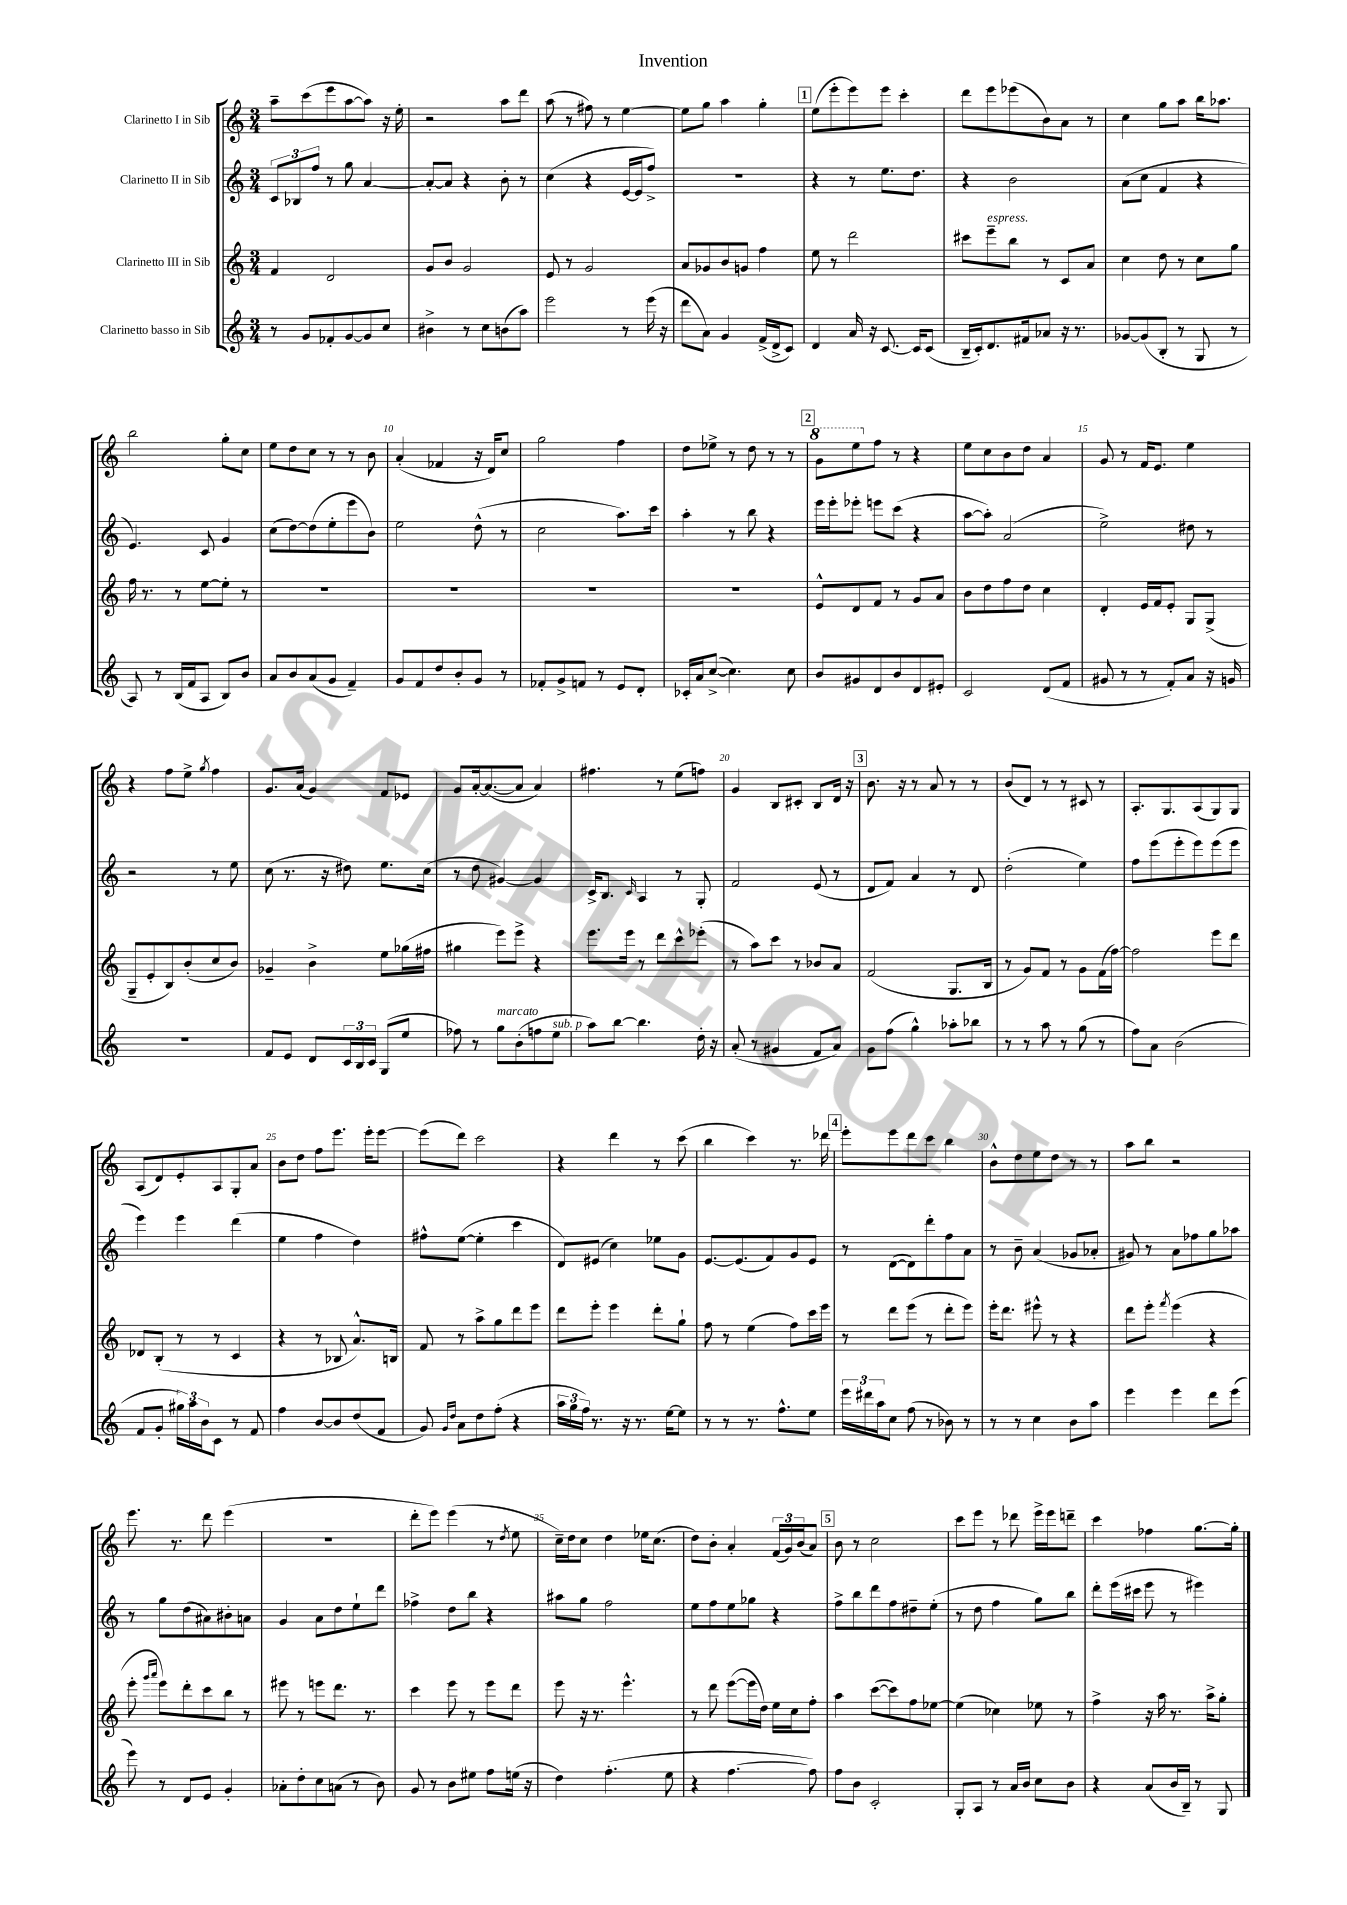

**kern	**kern	**kern	**kern
*part4	*part3	*part2	*part1
*staff4	*staff3	*staff2	*staff1
*I"Clarinetto basso in Sib	*I"Clarinetto III in Sib	*I"Clarinetto II in Sib	*I"Clarinetto I in Sib
*clefG2	*clefG2	*clefG2	*clefG2
*k[]	*k[]	*k[]	*k[]
*M3/4	*M3/4	*M3/4	*M3/4
=1	=1	=1	=1
8r	4f/	12c/L	8aa~\L
.	.	12B-X/	.
8g/L	.	.	(8ccc\
.	.	12ff/J	.
8f-X'/	2d/	8r	8eee\
[8g/	.	8gg\	[8aa\
8g/]	.	[4a/	8aa\J])
8cc/J	.	.	16r
.	.	.	16ee'\
=2	=2	=2	=2
4b#X^\	8g/L	8a'/L_	2r
.	8b/J	8a/J]	.
8r	2g/	4r	.
8cc\L	.	.	.
(8bn\	.	8b'\	8aa\L
8aa\J)	.	8r	8ddd\J
=3	=3	=3	=3
2eee\	8e/	(4cc\	(8aa\
.	8r	.	8r
.	2g/	4r	8ff#X\)
.	.	.	8r
8r	.	[16e/LL	[4ee\
.	.	16e/J]	.
(16eee\	.	8ff^/J)	.
16r	.	.	.
=4	=4	=4	=4
8ddd\L	8a/L	2.r	8ee\L]
8a\J)	8g-X/	.	8gg\J
4g/	8b/	.	4aa\
.	8gn/J	.	.
(16f^/LL	4ff\	.	4gg'\
16d^/J	.	.	.
8c/J)	.	.	.
!!LO:REH:place=s1:t=1
=5	=5	=5	=5
4d/	8ee\	4r	(8ee\L
.	8r	.	8eee'\
16a/	2ddd\	8r	8eee\)
16r	.	.	.
[8.c/	.	8.ee\L	8eee\J
.	.	.	4ccc'\
16c/KL]	.	8.dd\J	.
(8c/J	.	.	.
=6	=6	=6	=6
16B~/LL	8ccc#X\L	4r	8ddd\L
16c'/J)	.	.	.
!	!LO:TX:a:i:t=espress.	!	!
8.d/	8eee~\	.	8eee\
.	8bb\J	2b\	(8eee-X\
16f#X/k	.	.	.
8a-X/J	8r	.	8b\)
16r	8c/L	.	8a\J
8.r	.	.	.
.	8a/J	.	8r
=7	=7	=7	=7
[8g-X/L	4cc\	(8a\L	4cc\
(8g-/]	.	8cc\J	.
8B'/J	8dd\	4f/	8gg\L
8r	8r	.	8aa\J
8G/	8cc\L	4r	16bb\KL
.	.	.	8.aa-X\J
8r	8gg\J	.	.
!!LO:LB:g=z
=8	=8	=8	=8
8A/)	16ff\	4.e/)	2bb\
.	8.r	.	.
8r	.	.	.
(16B/LL	8r	.	.
16f/J	.	.	.
8A/J	[8ee\L	8c/	.
8B/L)	8ee'\J]	4g/	8gg'\L
8b/J	8r	.	8cc\J
=9	=9	=9	=9
8a/L	2.r	(8cc\L	8ee\L
8b/	.	[8dd\)	8dd\
(8a/	.	(8dd\]	8cc\J
8g/J	.	8ee'\	8r
4f~/)	.	8eee\	8r
.	.	8b\J)	8b\
=10	=10	=10	=10
8g/L	2.r	2ee\	(4a'/
8f/	.	.	.
8dd/	.	.	4f-X/
8b'/	.	.	.
8g/J	.	(8dd^^\	16r
.	.	.	16d/KL)
8r	.	8r	8cc/J
=11	=11	=11	=11
8f-X'/L	2.r	2cc\	2gg\
8g^/	.	.	.
8fn/J	.	.	.
8r	.	.	.
8e/L	.	8.aa\L)	4ff\
8d'/J	.	.	.
.	.	16ccc\Jk	.
=12	=12	=12	=12
16c-X'/LL	2.r	4aa'\	8dd\L
16a/J	.	.	.
([8cc^/J	.	.	8ee-X^\J
4.cc\])	.	8r	8r
.	.	8bb\	8dd\
.	.	4r	8r
8cc\	.	.	8r
!!LO:REH:place=s1:t=2
=13	=13	=13	=13
*	*	*	*8va
8b/L	8e^^/L	16eee\LL	8gg\L
.	.	16eee'\J	.
8g#X/	8d/	8eee-X'\J	8eee\
*	*	*	*X8va
8d/	8f/J	8eeen\L	8ff\J
8b/	8r	(8ccc\J	8r
8d/	8g/L	4r	4r
8e#X'/J	8a/J	.	.
=14	=14	=14	=14
2c/	8b\L	[8aa\L	8ee\L
.	8dd\	8aa'\J])	8cc\
.	8ff\	(2a/	8b\
.	8dd\J	.	8dd\J
(8d/L	4cc\	.	4a/
8f/J	.	.	.
=15	=15	=15	=15
8g#X/	4d'/	2ee^\)	8g/
8r	.	.	8r
8r	16e/LL	.	16f/KL
.	16f/J	.	8.e/J
8f'/L)	8e'/J	.	.
8a/J	8G/L	8dd#X\	4ee\
16r	(8G^/J	8r	.
16gn/	.	.	.
!!LO:LB:g=z
=16	=16	=16	=16
2.r	8G~/L	2r	4r
.	8e'/	.	.
.	8B/)	.	8ff\L
.	(8b'/	.	8ee^\J
.	.	.	8qgg/
.	8cc/	8r	4ff\
.	8b/J)	8ee\	.
=17	=17	=17	=17
8f/L	4g-X~/	(8cc\	8.g/L
8e/J	.	8.r	.
.	.	.	(16a/Jk
8d/L	4b^\	.	4g/)
.	.	16r	.
24c/L	.	8dd#X\)	.
24B/	.	.	.
24c/JJ	.	.	.
(8G/L	8ee\L	8.ee\L	8f/L
8ee/J	(16gg-X\L	.	8e-X/J
.	16ff#X\JJ	(16cc\Jk	.
=18	=18	=18	=18
8ff-X\)	4gg#X\	8r	8g/L
8r	.	8dd\	[16a'/k
.	.	.	(8.a/_
!LO:TX:a:i:t=marcato	!	!	!
8gg\L	8eee\L)	[4g#X/)	.
(8b'\	8eee^\J	.	8a/J]
8ffn\	4r	4g#/]	4a/)
!LO:TX:a:i:t=sub. p	!	!	!
8ee\J	.	.	.
=19	=19	=19	=19
8aa\L)	8.eee\L	16c^/KL	4.ff#X\
.	.	8.B/J	.
[8bb\J	.	.	.
.	16eee\Jk	.	.
.	.	16qqc/	.
4.bb\]	8r	4A/	.
.	8ddd\L	.	8r
.	8ccc^^\	8r	(8ee\L
16dd'\	(8eee-X'\J	8G'/	8ffn\J)
16r	.	.	.
=20	=20	=20	=20
(8a'/	8r	2f/	4g/
8r	8aa\L)	.	.
4g#X/	8ccc\J	.	8B/L
.	8r	.	8c#X'/J
8f/L	8b-X/L	(8e/	8B/L
8a/J)	8a/J	8r	16d/Jk
.	.	.	16r
!!LO:REH:place=s1:t=3
=21	=21	=21	=21
8g\L	(2f/	8d/L	8.b\
(8ff\J	.	8f/J)	.
.	.	.	16r
4gg^^\)	.	4a/	8r
.	.	.	8a/
8aa-X'\L	8.G/L	8r	8r
8bb-X\J	.	8d/	8r
.	16B/Jk	.	.
=22	=22	=22	=22
8r	8r	(2dd'\	(8b/L
8r	8g/L)	.	8d/J)
8aa\	8f/J	.	8r
8r	8r	.	8r
(8gg\	8g\L	4ee\)	8c#X/
8r	(16f\L	.	8r
.	[16ff\JJ)	.	.
=23	=23	=23	=23
8ff\L)	2ff\]	8ff\L	8.A'/L
8a\J	.	(8eee\	.
.	.	.	8.G/
(2b\	.	8eee'\	.
.	.	8eee\)	(8A/
.	8eee\L	(8eee\	8G/)
.	8ddd\J	8eee\J	8G/J
!!LO:LB:g=z
=24	=24	=24	=24
8f/L	8d-X/L	4eee\)	(8A/L
8g'/J	(8B'/J	.	8d/)
24gg#X\LL)	8r	4eee\	8e'/
24aa\	.	.	.
24b\J	.	.	.
8c\J	8r	.	8A/
8r	4c/	(4ddd\	8G'/
8f/	.	.	8a/J
=25	=25	=25	=25
4ff\	4r	4ee\	8b\L
.	.	.	8dd\J
[8b/L	8r	4ff\	8ff\L
8b/]	8B-X/	.	8.eee\J
(8dd/	8.a^^/L)	4dd\)	.
.	.	.	16eee'\KL
8f/J	.	.	[8eee\J
.	16Bn/Jk	.	.
=26	=26	=26	=26
8g/)	8f/	8ff#X^^\L	(8eee\L]
16qqg/LL	.	.	.
16qqdd/JJ	.	.	.
8a\L	8r	([8ee\J	8ddd\J)
8dd\	8aa^\L	4ee'\]	2ccc\
(8ff'\J	8gg\	.	.
4r	8ddd\	4ccc\	.
.	8eee\J	.	.
=27	=27	=27	=27
24aa\LL	8ddd\L	8d/L)	4r
24gg\	.	.	.
24ff\JJ)	.	.	.
8.r	8eee'\J	(8e#X/J	.
.	4eee\	4cc\)	4ddd\
16r	.	.	.
8.r	.	.	.
.	8ddd'\L	8ee-X\L	8r
[16ee\KL	.	.	.
8ee\J]	8gg`\J	8g\J	(8ccc\
=28	=28	=28	=28
8r	8ff\	[8.e/L	4bb\
8r	8r	.	.
.	.	(8.e/]	.
8.r	(4ee\	.	4ccc\)
.	.	8f/)	.
8.ff^^\L	.	.	.
.	8ff\L)	8g/	8.r
8ee\J	16ccc\L	8e/J	.
.	16eee\JJ	.	16ddd-X\
!!LO:REH:place=s1:t=4
=29	=29	=29	=29
24eee\LL	8r	8r	8eee'\L
24ddd#X\	.	.	.
24aa\J	.	.	.
8cc\J	8ddd\L	([8d\L	8eee\
(8ff\	(8eee\J	8d\])	8ddd\
8r	8r	8ddd'\	8ccc\J
8b-X\)	8ddd'\L	8ff\	4bb\
8r	8eee\J)	8a\J	.
=30	=30	=30	=30
8r	16eee'\KL	8r	8b^^\L
.	8.ddd\J	.	.
8r	.	8b~\	8dd\
4cc\	8eee#X^^\	(4a/	8ee\
.	8r	.	8dd\J
8b\L	4r	8g-X/L	8r
8aa\J	.	8a-X'/J	8r
=31	=31	=31	=31
4eee\	8ddd\L	8g#X/)	8aa\L
.	8eee'\J	8r	8bb\J
.	8qfff/	.	.
4eee\	(4eee\	8a\L	2r
.	.	8ff-X\	.
8ddd\L	4r	8gg\	.
(8eee\J	.	8aa-X\J	.
!!LO:LB:g=z
=32	=32	=32	=32
8eee\)	8eee'\	8r	8.eee\
.	16qqggg/LL	.	.
.	16qqaaa/JJ	.	.
8r	8eee\L)	8gg\L	.
.	.	.	8.r
8d/L	8ddd'\	(8dd\	.
8e/J	8ccc\	8a#X\)	8ddd\
4g'/	8bb\J	8b#X'\	(4eee\
.	8r	8an\J	.
=33	=33	=33	=33
8a-X'\L	8eee#X\	4g/	2.r
8dd'\	8r	.	.
8cc\	8eeen\L	8a\L	.
(8an\J	8.ddd\J	8dd\	.
8r	.	8ee`\	.
.	8.r	.	.
8b\)	.	8ddd\J	.
=34	=34	=34	=34
8g/	4ccc\	4ff-X^\	8ddd'\L
8r	.	.	8eee\J)
8b\L	8eee\	8dd\L	(4eee\
8ee#X\J	8r	8bb\J	.
8ff\L	8eee\L	4r	8r
.	.	.	8qdd/
(16een\Jk	8ddd\J	.	8ee\
16r	.	.	.
=35	=35	=35	=35
4dd\)	8eee\	8aa#X\L	16cc~\LL)
.	.	.	16dd\J
.	16r	8gg\J	8cc\J
.	8.r	.	.
(4.ff'\	.	2ff\	4dd\
.	4.eee^^\	.	.
.	.	.	16ee-X\KL
.	.	.	(8.cc\J
8ee\	.	.	.
=36	=36	=36	=36
4r	8r	8ee\L	8dd\L)
.	8ddd\	8ff\	8b'\J
[4.ff\	([8eee\L	8ee\	4a'/
.	16eee\L]	8gg-X\J	.
.	16dd\JJ)	.	.
.	16ee\LL	4r	(24f/LL
.	.	.	24g/)
.	16cc\J	.	.
.	.	.	(24b/J
8ff\])	8ff'\J	.	8a/J)
!!LO:REH:place=s1:t=5
=37	=37	=37	=37
8ff\L	4aa\	8ff^\L	8b\
8b\J	.	8bb\	8r
2c'/	([8ccc\L	8ddd\	2cc\
.	8ccc\])	8ff\	.
.	8ff\	8dd#X~\	.
.	[8ee-X\J	(8ee'\J	.
=38	=38	=38	=38
8G'/L	(4ee-\]	8r	8ccc\L
8A/J	.	8dd\	8eee\J
8r	4cc-X\)	4ff\	8r
16a/LL	.	.	8ddd-X\
16b/JJ	.	.	.
8cc\L	8ee-X\	8gg\L)	16eee^\LL
.	.	.	16eee\J
8b\J	8r	8bb\J	8dddn~\J
=39	=39	=39	=39
4r	4ff^\	8ddd'\L	4ccc\
.	.	(16eee\L	.
.	.	16ccc#X\JJ	.
(8a/L	16r	8eee\	4ff-X\
.	16aa\	.	.
16b/L	8.r	8r	.
16B~/JJ)	.	.	.
8r	.	4eee#X\)	[8.gg\L
.	16aa^\KL	.	.
8G/	8gg'\J	.	.
.	.	.	16gg'\Jk]
==	==	==	==
*-	*-	*-	*-
